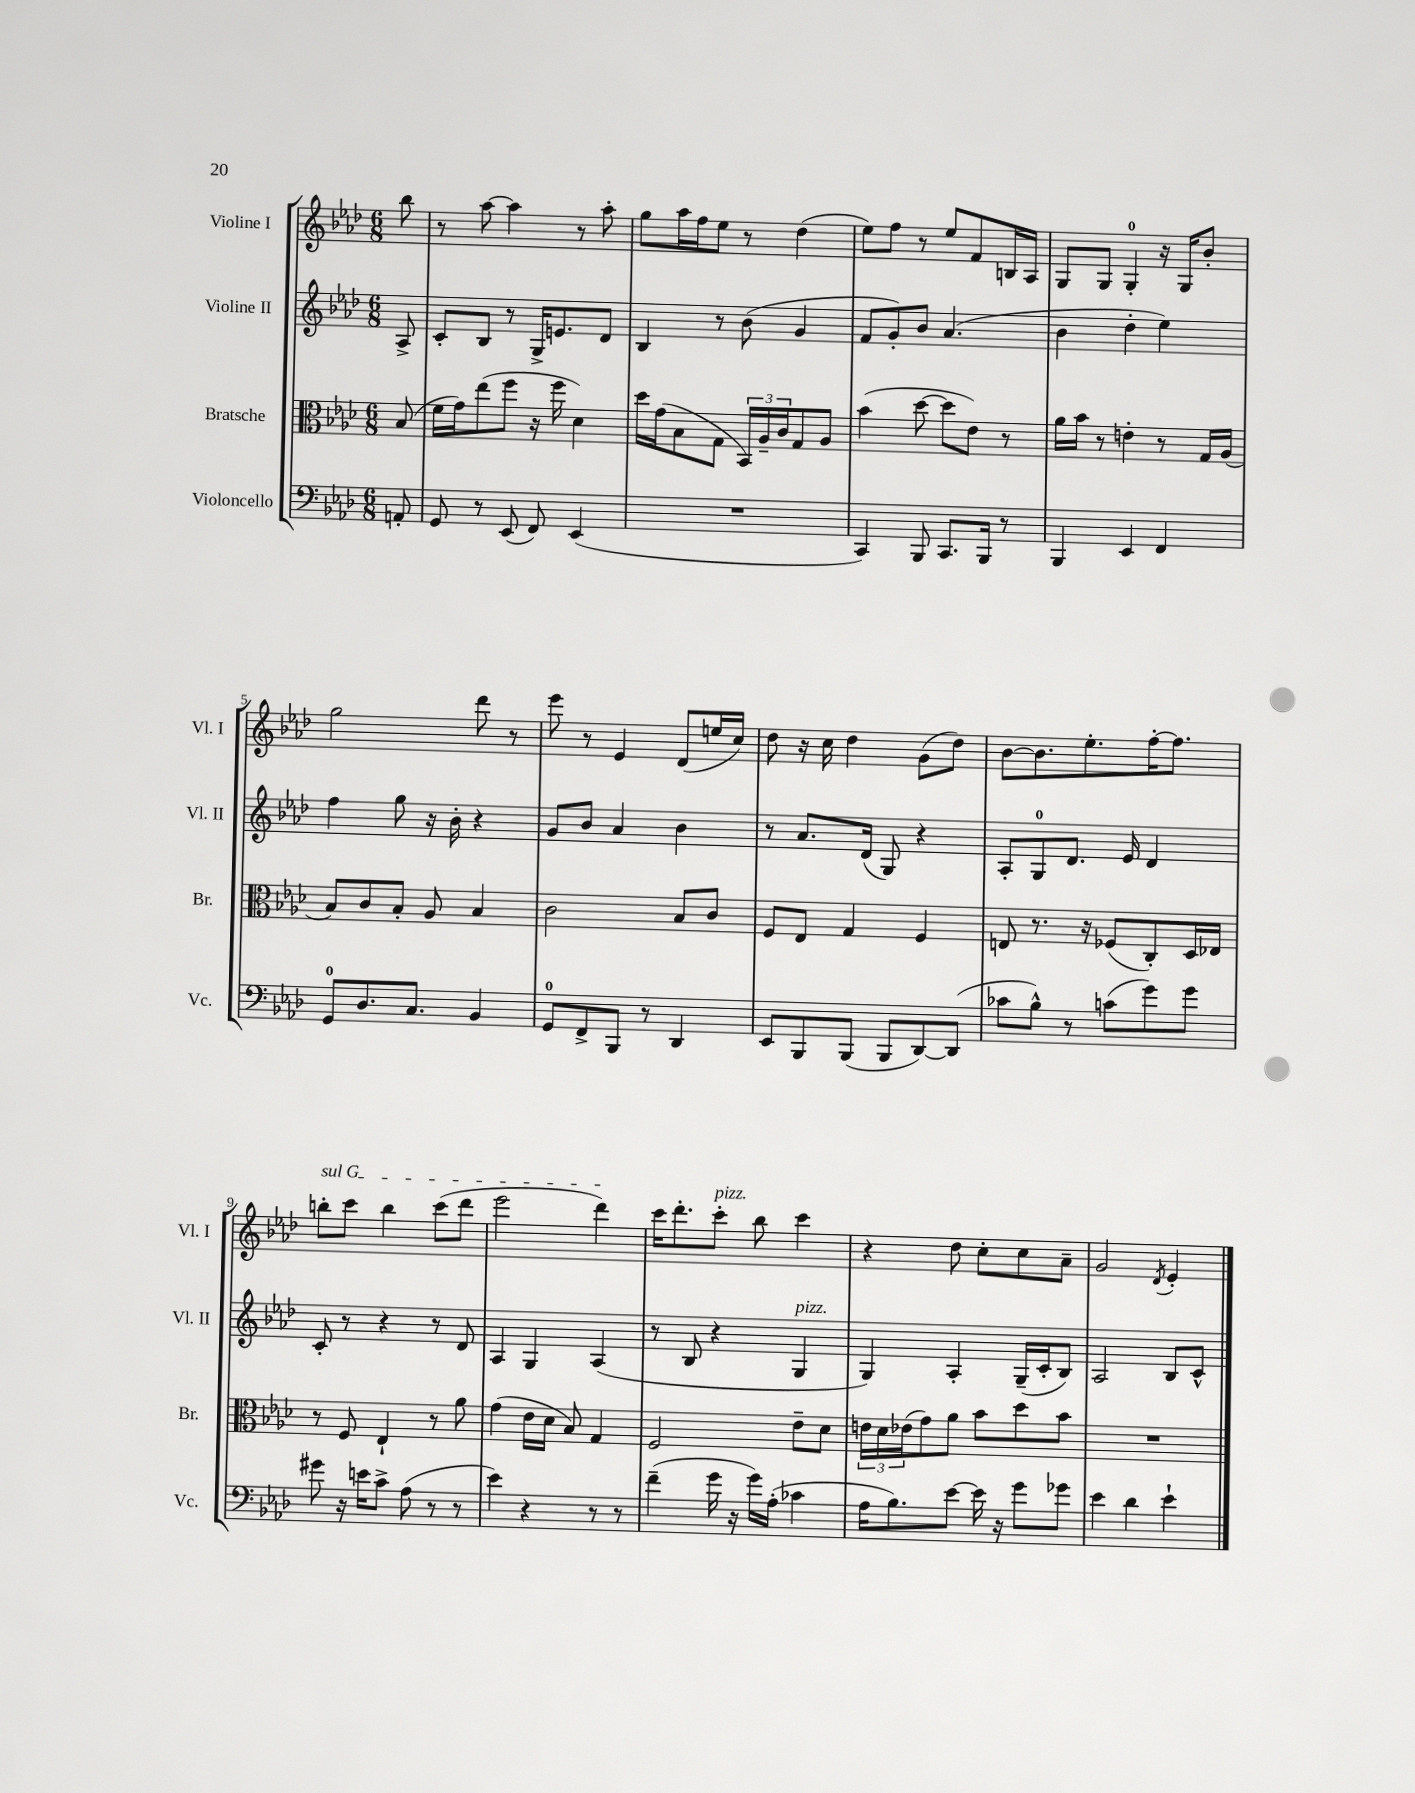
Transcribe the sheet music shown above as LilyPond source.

<<
\new StaffGroup <<
\new Staff = "s0" \with { instrumentName = "Violine I" shortInstrumentName = "Vl. I" } {
    \clef treble \key aes \major \numericTimeSignature \time 6/8 \partial 8
    bes''8 |
    r8 aes''8~ aes''4 r8 aes''8-. |
    g''8 aes''16 f''16 ees''8 r8 des''4( |
    ees''8) f''8 r8 ees''8 f'8 b16 aes16 |
    g8 g8 g4-0-. r16 g16 bes'8-. |
    g''2 des'''8 r8 |
    ees'''8 r8 ees'4 des'8( e''16 c''16) |
    des''8 r16 c''16 des''4 g'8( des''8) |
    bes'8~ bes'8. ees''8.-. f''16~-. f''8. |
    \once \override TextSpanner.bound-details.left.text = \markup { \italic "sul G" } b''8-.\startTextSpan c'''8 b''4 c'''8( des'''8 |
    ees'''2 des'''4\stopTextSpan) |
    c'''16 des'''8.-. c'''8-.^\markup { \italic "pizz." } bes''8 c'''4 |
    r4 des''8 c''8-. c''8 aes'8-- |
    g'2 \acciaccatura { des'8 } ees'4-. \bar "|." |
}
\new Staff = "s1" \with { instrumentName = "Violine II" shortInstrumentName = "Vl. II" } {
    \clef treble \key aes \major \numericTimeSignature \time 6/8 \partial 8
    aes8-> |
    c'8-. bes8 r8 g16-> e'8. des'8 |
    bes4 r8 bes'8( g'4 |
    f'8 g'8-.) bes'8 aes'4.( |
    bes'4 des''4-. ees''4) |
    f''4 g''8 r16 bes'16-. r4 |
    g'8 bes'8 aes'4 bes'4 |
    r8 aes'8. des'16( g8) r4 |
    aes8-. g8-0 des'8. ees'16 des'4 |
    c'8-. r8 r4 r8 des'8 |
    aes4 g4 aes4( |
    r8 bes8 r4 g4^\markup { \italic "pizz." } |
    g4) aes4-. g16--( c'16-. bes8) |
    aes2 bes8 c'8-^ \bar "|." |
}
\new Staff = "s2" \with { instrumentName = "Bratsche" shortInstrumentName = "Br." } {
    \clef alto \key aes \major \numericTimeSignature \time 6/8 \partial 8
    bes8( |
    f'16 g'16) ees''8( f''8 r16 f''16 des'4) |
    des''16 g'16( bes8 g8 \tuplet 3/2 { bes,16) aes16-- c'16 } g8 aes8 |
    bes'4( des''8~ des''8 ees'8) r8 |
    aes'16 bes'16 r8 e'4-. r8 g16 aes16( |
    bes8) c'8 bes8-. aes8 bes4 |
    c'2 bes8 c'8 |
    f8 ees8 g4 f4 |
    e8 r8. r16 fes8( c8-.) des16 ees16 |
    r8 f8 ees4-! r8 aes'8 |
    g'4( ees'16 des'16 bes8) g4 |
    f2 ees'8-- des'8 |
    \tuplet 3/2 { e'16 des'16 ees'16( } g'8) aes'8 bes'8 des''8 bes'8 |
    R2. \bar "|." |
}
\new Staff = "s3" \with { instrumentName = "Violoncello" shortInstrumentName = "Vc." } {
    \clef bass \key aes \major \numericTimeSignature \time 6/8 \partial 8
    a,8-. |
    g,8 r8 ees,8( f,8) ees,4( |
    R2. |
    c,4) bes,,8 c,8. bes,,16 r8 |
    bes,,4 ees,4 f,4 |
    g,8-0 des8. c8. bes,4 |
    g,8-0 f,8-> bes,,8 r8 des,4 |
    ees,8 bes,,8 bes,,8( bes,,8 des,8~) des,8( |
    ces'8 bes8-^) r8 c'8( g'8) g'8 |
    gis'8 r16 e'16 c'8-> aes8( r8 r8 |
    ees'4) r4 r8 r8 |
    f'4--( g'16 r16 g'16) aes16-.( ces'4 |
    aes16 bes8.) ees'8~ ees'16 r16 g'8 ges'8 |
    ees'4 des'4 ees'4-! \bar "|." |
}
>>
>>
